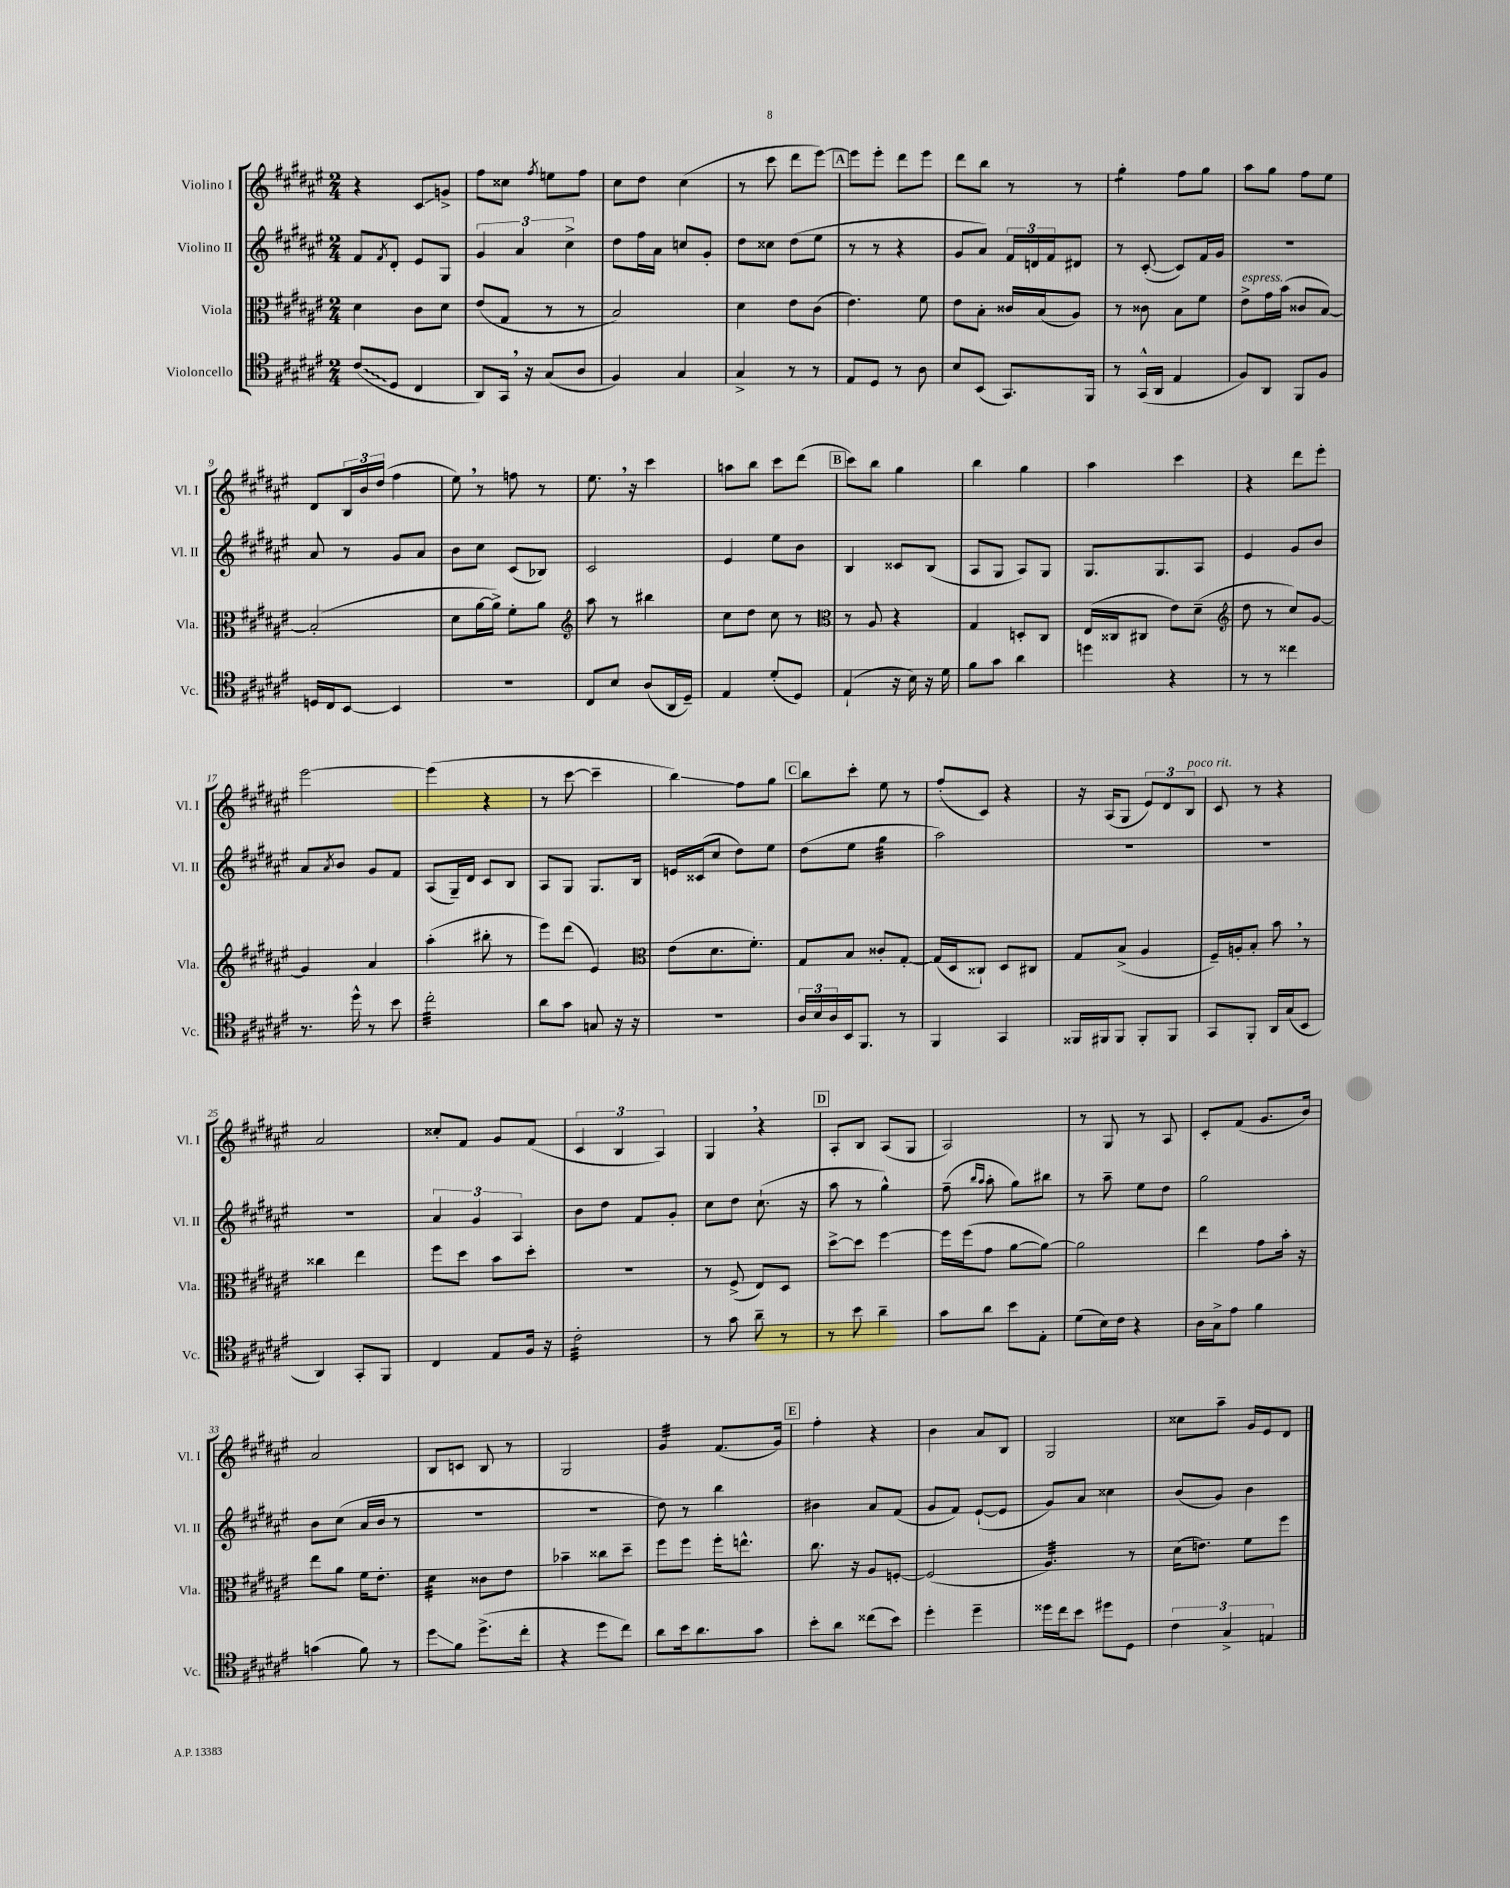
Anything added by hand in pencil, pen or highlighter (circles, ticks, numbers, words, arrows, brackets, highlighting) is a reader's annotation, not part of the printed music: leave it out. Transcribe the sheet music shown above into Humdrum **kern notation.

**kern	**kern	**kern	**kern
*staff4	*staff3	*staff2	*staff1
*clefC4	*clefC3	*clefG2	*clefG2
*k[f#c#g#d#a#e#]	*k[f#c#g#d#a#e#]	*k[f#c#g#d#a#e#]	*k[f#c#g#d#a#e#]
*M2/4	*M2/4	*M2/4	*M2/4
(8c#	4d#	8f#	4r
.	.	8qf#	.
8D#	.	8d#'	.
4C#	8c#	8e#	8c#
.	8d#	8G#	8g^
=	=	=	=
8AA#)	(8e#	6g#	8ff#
16GG#	8G#	.	8cc##
.	.	6a#	.
16r	.	.	.
.	.	.	8qff#
(8G#	8r	.	8ee
.	.	6cc#^	.
8A#	8r	.	8ff#
=	=	=	=
4F#)	2B)	8dd#	8cc#
.	.	16ff#	8dd#
.	.	16a#	.
4G#	.	8cc	(4cc#
.	.	8g#'	.
=	=	=	=
4G#^	4d#	8dd#	8r
.	.	8cc##	8ccc#
8r	8e#	(8dd#	8ddd#
8r	(8c#	8ee#	[8eee#)
=	=	=	=
8E#	4.e#)	8r	8eee#]
8D#	.	8r	8eee#'
8r	.	4r	8ddd#
8A#	8f#	.	8eee#
=	=	=	=
8B	8e#	8g#	8ddd#
(8BB	8B'	8a#)	8bb
8.GG#)	16c##	24f#	8r
.	.	24d	.
.	(16B	.	.
.	.	24f#	.
.	8A#)	8d#	8r
16FF#	.	.	.
=	=	=	=
8r	8r	8r	4gg#'
(16GG#^^	8c##	([8c#'	.
16AA#	.	.	.
4E#	8B	8c#])	8ff#
.	8f#	16f#	8gg#
.	.	16g#	.
=	=	=	=
8F#)	8e#^	2r	8aa#
8AA#	16g#	.	8gg#
.	(16b	.	.
8FF#	8c##	.	8ff#
8F#	[8B)	.	8ee#
=	=	=	=
16D	(2B']	8a#	8d#
16C#	.	.	.
[8BB	.	8r	24B
.	.	.	24b
.	.	.	(24dd#
4BB]	.	8g#	4ff#
.	.	8a#	.
=	=	=	=
2r	8d#	8b	8ee#)
.	[16a#	8cc#	8r
.	16a#^])	.	.
.	8f#'	(8c#	8ff
.	8a#	8B-)	8r
=	=	=	=
*	*clefG2	*	*
8C#	8aa#	2c#	8.ee#
8B	8r	.	.
.	.	.	16r
(8A#	4bb#	.	4ccc#
16AA#	.	.	.
16D#~)	.	.	.
=	=	=	=
4E#	8cc#	4e#	8aa
.	8dd#	.	8bb
(8d#'	8cc#	8ee#	8ccc#
8D#)	8r	8b	(8ddd#
=	=	=	=
*	*clefC3	*	*
(4E#`	8r	4B	8ccc#)
.	8A#	.	8bb
16r	4r	8c##	4gg#
16B)	.	.	.
16r	.	(8B	.
16d#	.	.	.
=	=	=	=
8f#	4G#	8A#	4bb
8g#	.	8G#	.
4a#	8D'	8A#)	4gg#
.	8C#	8G#	.
=	=	=	=
4dd	(16E#	8.G#	4aa#
.	16C##	.	.
.	8C#	.	.
.	.	8.G#	.
4r	8e#)	.	4ccc#
.	(8d#~	8A#	.
=	=	=	=
*	*clefG2	*	*
8r	8dd#	4e#	4r
8r	8r	.	.
4cc##	8cc#)	8g#	8ddd#
.	[8g#	8b	8eee#'
=	=	=	=
8.r	4g#]	8a#	[2eee#
.	.	8qa#	.
.	.	8b	.
16dd#^^	.	.	.
8r	4a#	8g#	.
8b	.	8f#	.
=	=	=	=
2cc#'	(4aa#'	(8A#	(4eee#]
.	.	16G#~)	.
.	.	16d#	.
.	8bb#'	8c#	4r
.	8r	8B	.
=	=	=	=
8a#	8eee#)	8A#	8r
8g#	(8ddd#	8G#	[8ccc#
8G	4e#)	8.G#	4ccc#~]
16r	.	.	.
16r	.	16B	.
=	=	=	=
*	*clefC3	*	*
2r	(8e#	16e	4bb)
.	.	(16c##	.
.	8.d#	8cc#	.
.	.	8dd#)	8ff#
.	8.f#')	.	.
.	.	8ee#	8gg#
=	=	=	=
24A#	8G#	(8dd#	8bb
24B	.	.	.
24A#	.	.	.
16BB	8B	8ee#	8ccc#'
8.FF#	.	.	.
.	8c##'	4gg#	8ee#
8r	[8G#'	.	8r
=	=	=	=
4FF#	(16G#]	2aa#)	(8ff#'
.	16D#	.	.
.	8C##`)	.	8c#)
4GG#	8D#	.	4r
.	8C#	.	.
=	=	=	=
16FF##	8G#	2r	16r
16FF#	.	.	(16A#
8FF#	(8B^	.	8G#
8FF#'	4A#	.	12e#)
.	.	.	12d#
8FF#	.	.	.
.	.	.	12B
=	=	=	=
8GG#	16F#~)	2r	8c#
.	16A'	.	.
8FF#'	8B'	.	8r
16AA#	8b	.	4r
(16G#	.	.	.
8BB	8r	.	.
=	=	=	=
4AA#)	4cc##	2r	2a#
8GG#'	4ee#	.	.
8FF#	.	.	.
=	=	=	=
4C#	8ff#	6a#	8cc##'
.	8dd#	.	8f#
.	.	6g#	.
8E#	8b	.	8g#
.	.	6A#	.
16F#	8dd#'	.	(8f#
16r	.	.	.
=	=	=	=
2c#'	2r	8b	6c#
.	.	8dd#	.
.	.	.	6B
.	.	8f#	.
.	.	.	6A#)
.	.	8g#'	.
=	=	=	=
8r	8r	8cc#	4G#
8g#	(8F#^	8dd#	.
8a#~	8E#)	(8.cc#`	4r
8r	8D#	.	.
.	.	16r	.
=	=	=	=
8r	[8dd#^	8aa#	8A#'
8b	8dd#]	8r	8B
4a#~	[4ff#	4gg#^^)	(8A#
.	.	.	8G#
=	=	=	=
8g#	16ff#]	(8ff#~	2A#)
.	(16ff#	.	.
.	.	16qqbb	.
.	.	16qqaa#	.
8a#	8g#	8aa#'	.
8b	[8a#	8gg#)	.
8E#'	8a#_)	8bb#	.
=	=	=	=
(8d#	2a#]	8r	8r
16B)	.	8aa#~	8G#
16c#	.	.	.
4r	.	8ee#	8r
.	.	8dd#	8A#
=	=	=	=
16A#	4ee#	2gg#	8c#'
16G#^	.	.	.
8e#	.	.	(8f#
4f#	8g#	.	8.g#
.	16b'	.	.
.	16r	.	16b)
=	=	=	=
(4g	8ee#	8b	2a#
.	8a#	(8cc#	.
8f#)	16f#	16a#	.
.	8.e#'	16b	.
8r	.	8r	.
=	=	=	=
8dd#	4d#	2r	8B
8f#	.	.	8c
(8.dd#^	8c##	.	8B
.	8e#	.	8r
16cc#'	.	.	.
=	=	=	=
4r	4b-~	2r	2G#
8dd#	8cc##	.	.
8cc#)	8dd#~	.	.
=	=	=	=
8a#	8ff#	8dd#)	4g#
16b	8ff#	8r	.
8.a#	.	.	.
.	16ff#'	4bb	(8.f#
.	8.ee^^	.	.
8g#	.	.	.
.	.	.	16g#)
=	=	=	=
8b'	8.cc#	4b#	4ff#'
8a#	.	.	.
.	16r	.	.
(8cc##	8A#	8a#	4r
8b)	[8F'	(8f#	.
=	=	=	=
4dd#'	(2F]	8g#	4b
.	.	8f#)	.
4dd#~	.	([8e#`	8a#
.	.	8e#]	8B
=	=	=	=
16dd##	4.A#)	8g#)	2G#
16cc#	.	.	.
8b	.	8a#	.
8dd#	.	4cc##	.
8D#	8r	.	.
=	=	=	=
6c#	(16d#	(8b	8cc##
.	8.e)	.	.
.	.	8g#)	8aa#~
6G#^	.	.	.
.	8f#	4b	16g#
.	.	.	16e#
6E	.	.	.
.	8ff#	.	8d#
==	==	==	==
*-	*-	*-	*-
